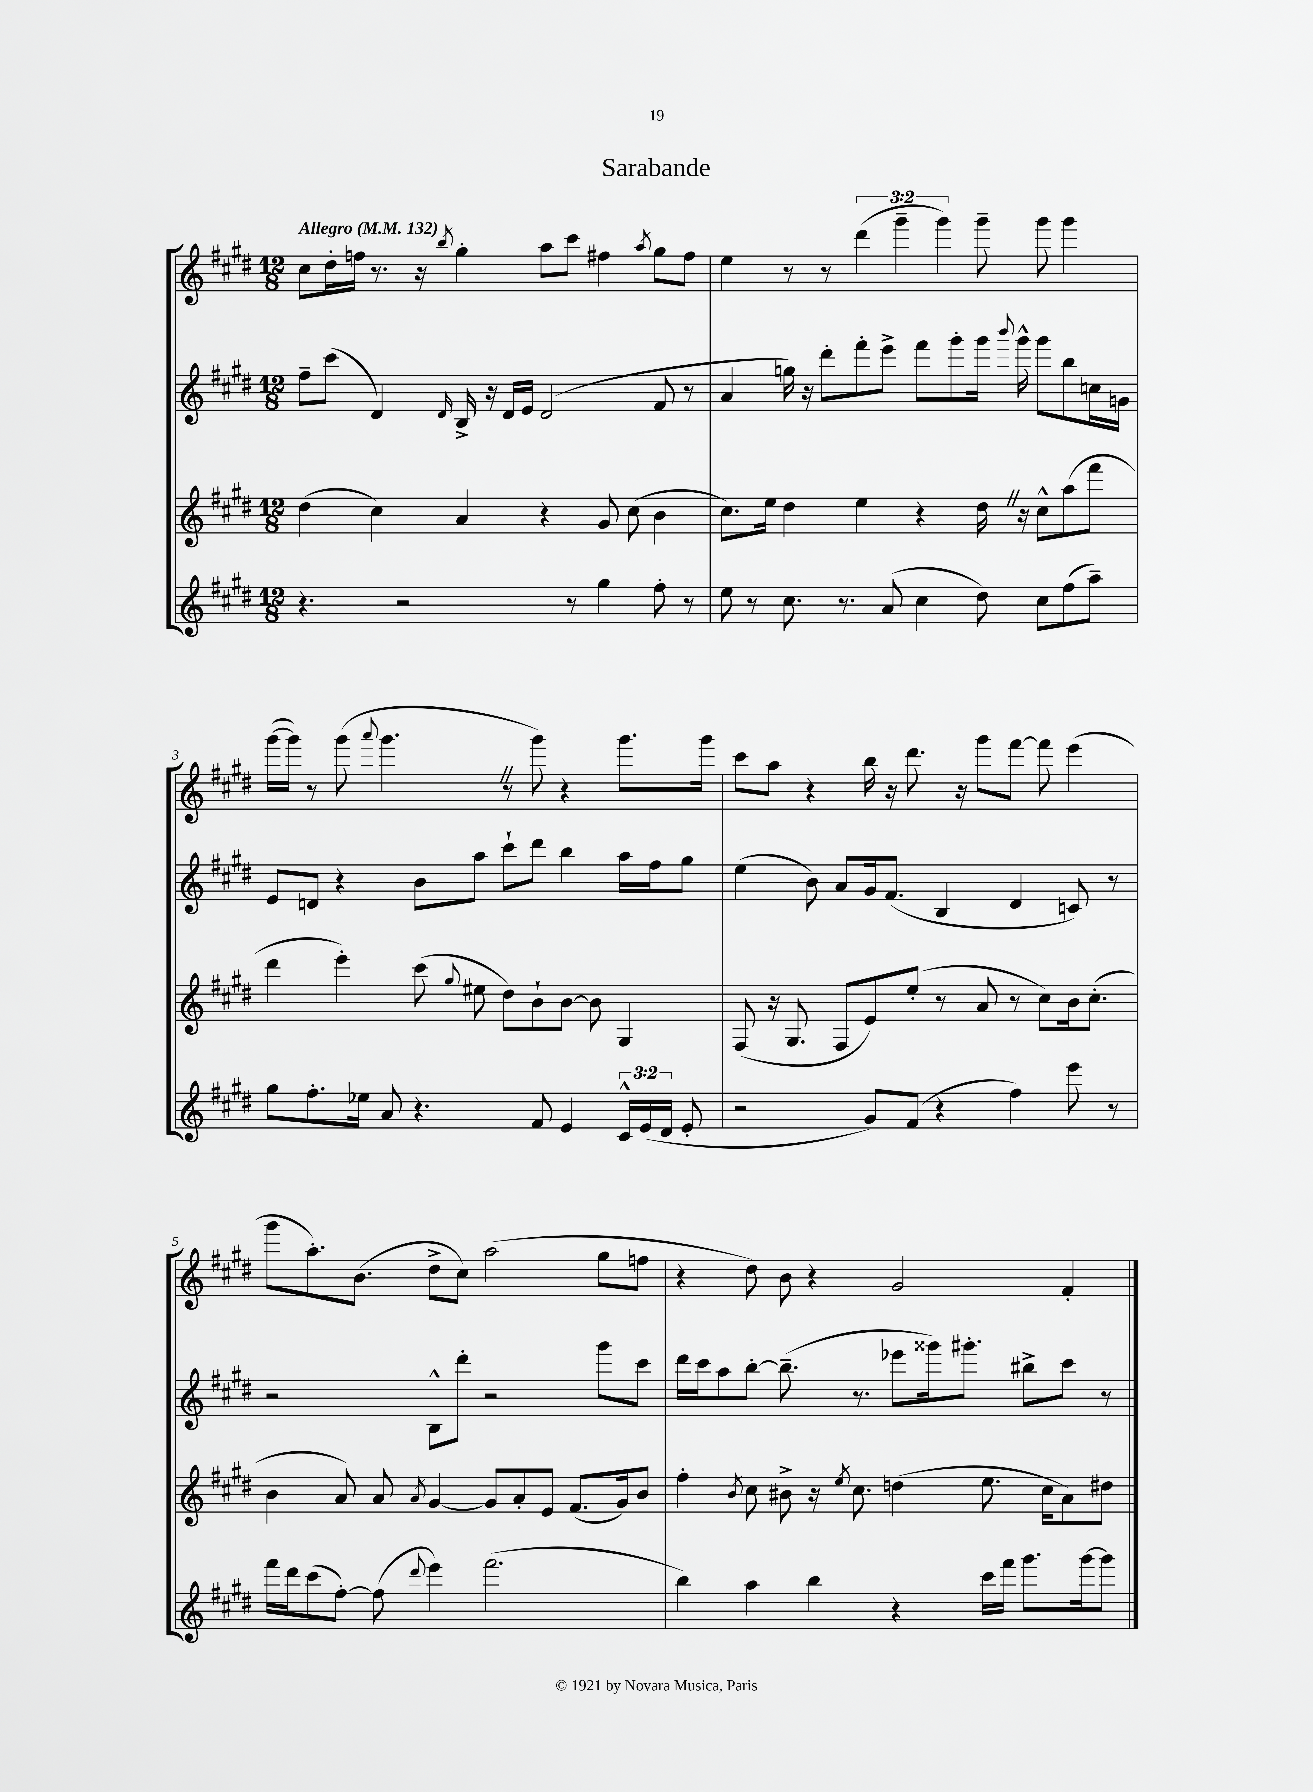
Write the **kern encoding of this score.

**kern	**kern	**kern	**kern
*staff4	*staff3	*staff2	*staff1
*clefG2	*clefG2	*clefG2	*clefG2
*k[f#c#g#d#]	*k[f#c#g#d#]	*k[f#c#g#d#]	*k[f#c#g#d#]
*M12/8	*M12/8	*M12/8	*M12/8
*MM132	*MM132	*MM132	*MM132
4.r	(4dd#	8ff#~	8cc#
.	.	(8ccc#	16dd#'
.	.	.	16ff
.	4cc#)	4d#)	8.r
2r	.	.	.
.	.	.	16r
.	.	16qqd#	8qbb
.	4a	16B^	4gg#'
.	.	16r	.
.	.	16d#	.
.	.	16e	.
.	4r	(2d#	8aa
8r	.	.	8ccc#
4gg#	8g#	.	4ff#
.	(8cc#	.	.
.	.	.	8qaa
8ff#'	4b	8f#	8gg#
8r	.	8r	8ff#
=	=	=	=
8ee	8.cc#)	4a	4ee
8r	.	.	.
.	16ee	.	.
8.cc#	4dd#	16gg)	8r
.	.	16r	.
.	.	8ddd#'	8r
8.r	.	.	.
.	4ee	8fff#'	(6ddd#
(8a	.	8eee^	.
.	.	.	6ggg#~
4cc#	4r	8fff#	.
.	.	.	6ggg#)
.	.	8ggg#'	.
8dd#)	16dd#	16ggg#	8ggg#~
.	.	8qqbbb	.
.	16r	16ggg#^^	.
8cc#	8cc#^^	8ggg#	8ggg#
(8ff#	(8aa	8bb	4ggg#
8aa~)	8fff#	16cc	.
.	.	16g	.
=	=	=	=
8gg#	4ddd#	8e	([16ggg#
.	.	.	16ggg#])
8.ff#'	.	8d	8r
.	4eee')	4r	(8ggg#
16ee-	.	.	.
.	.	.	8qqaaa
8a	.	.	4.ggg#
4.r	(8ccc#	8b	.
.	8qqgg#	.	.
.	8ee#	8aa	.
.	8dd#)	8ccc#`	8r
8f#	8b`	8ddd#	8ggg#)
4e	[8b	4bb	4r
.	8b]	.	.
24c#^^	4G#	16aa	8.ggg#
(24e	.	.	.
.	.	16ff#	.
24d#	.	.	.
8e'	.	8gg#	.
.	.	.	16ggg#
=	=	=	=
2r	(8F#	(4ee	8ccc#
.	16r	.	8aa
.	8.G#	.	.
.	.	8b)	4r
.	8F#	8a	.
8g#)	8e)	16g#	16bb
.	.	(8.f#	16r
(8f#	(8ee'	.	8.ddd#
4r	8r	4B	.
.	.	.	16r
.	8a	.	8ggg#
4ff#)	8r	4d#	[8fff#
.	8cc#)	.	8fff#]
8eee	16b	8c)	(4eee
.	(8.cc#'	.	.
8r	.	8r	.
=	=	=	=
16fff#	4b	2r	8ggg#
16ddd#	.	.	.
(8ccc#	.	.	8.aa')
[8ff#')	8a)	.	.
.	.	.	(8.b
(8ff#]	8a	.	.
8qqddd#	8qa	.	.
4eee)	[4g#	8B^^	8dd#^
.	.	8ddd#'	8cc#)
(2.fff#	8g#]	2r	(2aa
.	8a'	.	.
.	8e	.	.
.	(8.f#	.	.
.	.	8ggg#	8gg#
.	16g#)	.	.
.	8b	8ccc#	8ff
=	=	=	=
4bb)	4ff#'	16ddd#	4r
.	.	16ccc#	.
.	.	8aa	.
.	8qb	.	.
4aa	8cc#	[8bb'	8dd#)
.	8b#^	(8.bb~]	8b
4bb	16r	.	4r
.	8qee	.	.
.	8.cc#	8.r	.
4r	(4dd	8eee-	2g#
.	.	16ggg##)	.
.	.	8.ggg#'	.
16ccc#	8.ee	.	.
16fff#	.	.	.
8.ggg#	.	8bb#^	.
.	16cc#	.	.
.	8a)	8ccc#	4f#'
[16ggg#	.	.	.
8ggg#]	8dd#	8r	.
==	==	==	==
*-	*-	*-	*-
